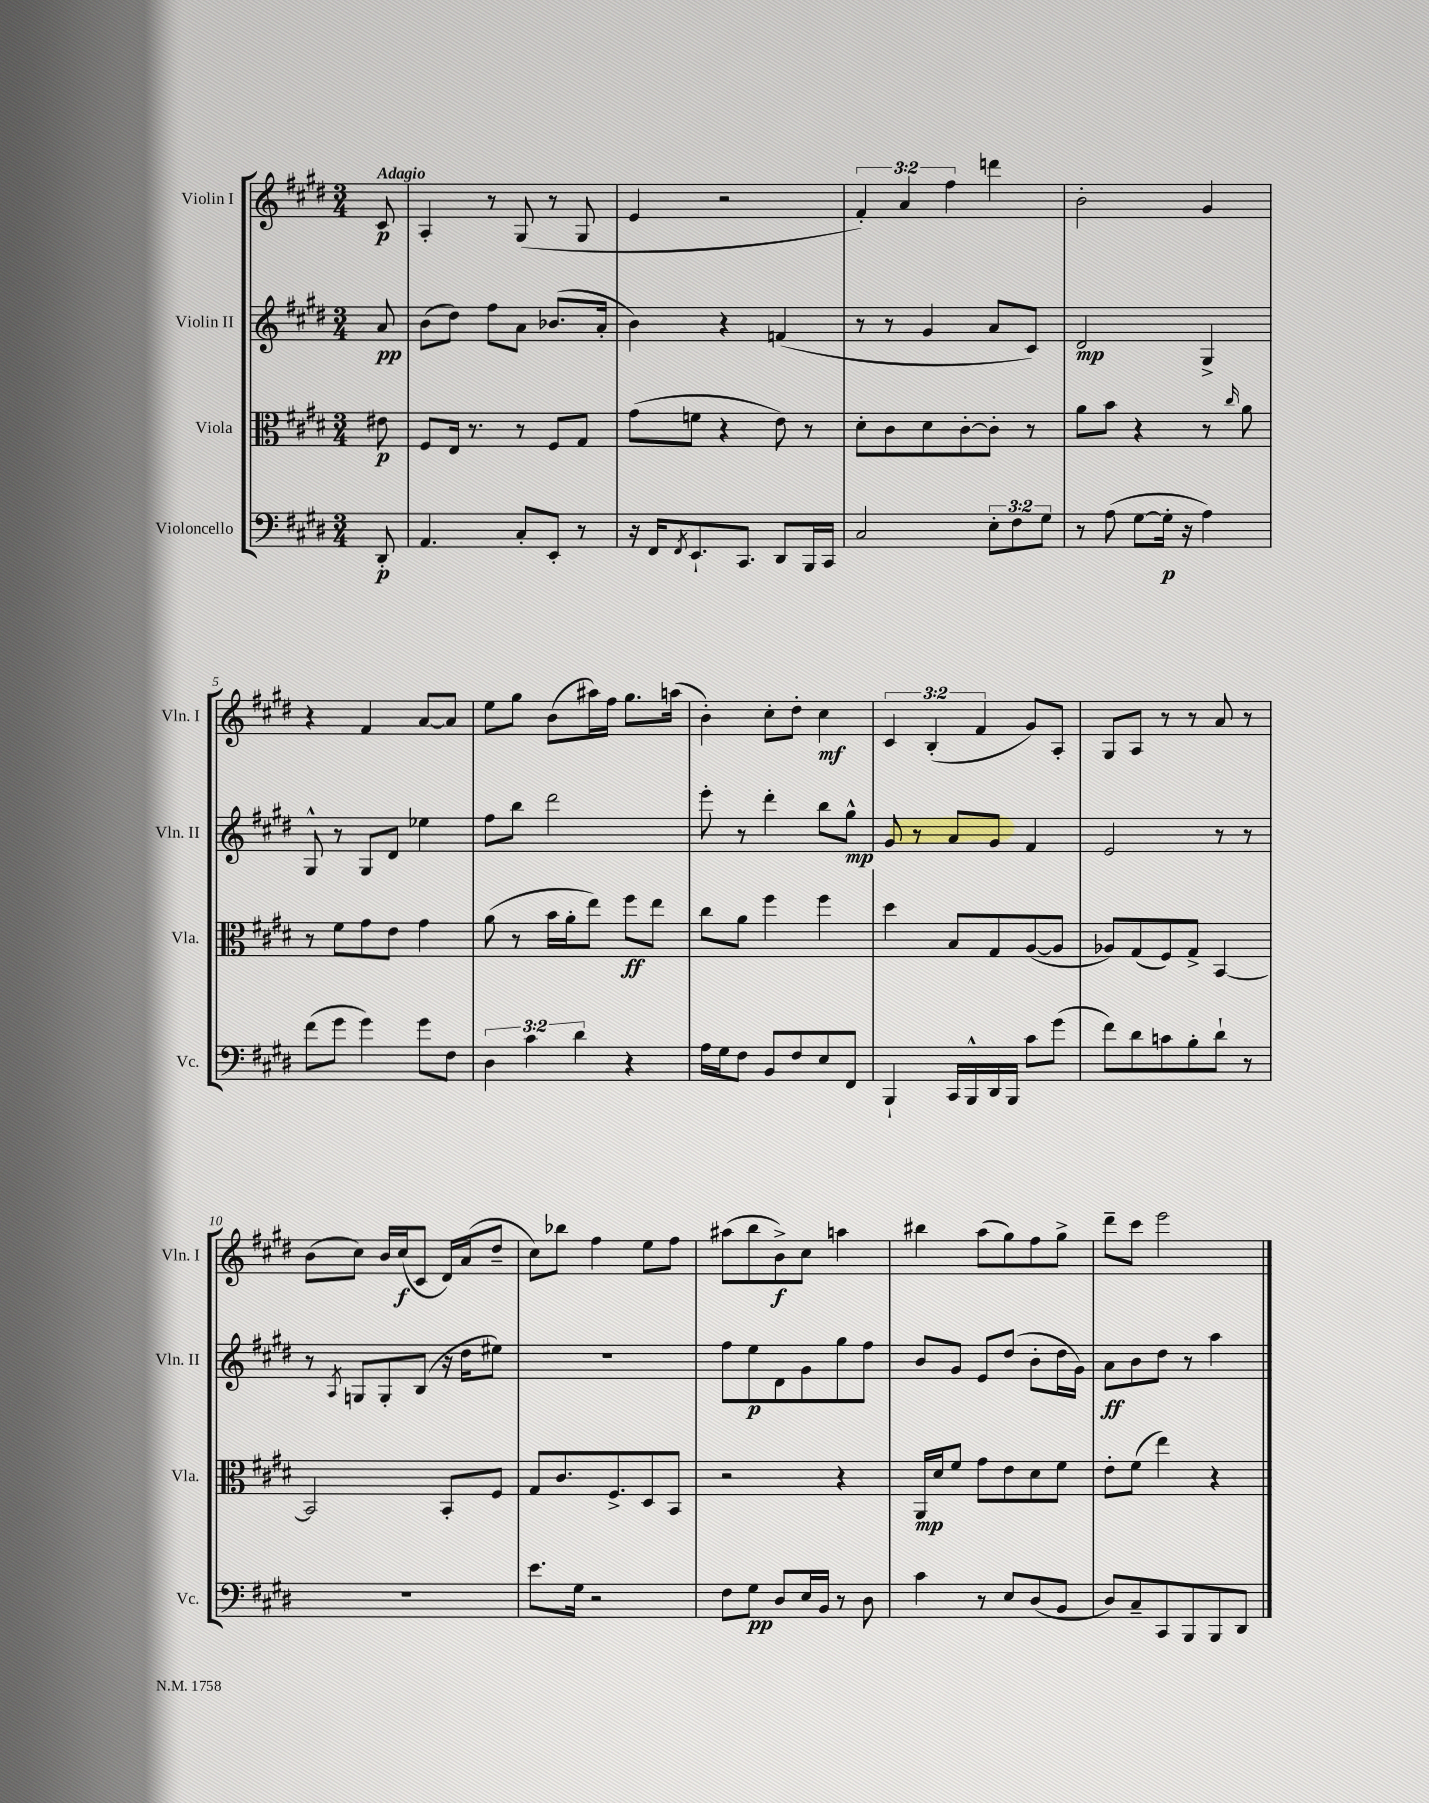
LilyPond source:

<<
\new StaffGroup <<
\new Staff = "s0" \with { instrumentName = "Violin I" shortInstrumentName = "Vln. I" } {
    \clef treble \key e \major \numericTimeSignature \time 3/4 \override Staff.TupletNumber.text = #tuplet-number::calc-fraction-text \partial 8 \tempo "Adagio"
    cis'8\p |
    a4-. r8 gis8( r8 gis8 |
    e'4 r2 |
    \tuplet 3/2 { fis'4-.) a'4 fis''4 } d'''4 |
    b'2-. gis'4 |
    r4 fis'4 a'8~ a'8 |
    e''8 gis''8 b'8( ais''16) fis''16 gis''8. a''16( |
    b'4-.) cis''8-. dis''8-. cis''4\mf |
    \tuplet 3/2 { cis'4 b4-.( fis'4 } gis'8) a8-. |
    gis8 a8 r8 r8 a'8 r8 |
    b'8( cis''8) b'16 cis''16\f( cis'8 dis'16) a'16( dis''8-- |
    cis''8) bes''8 fis''4 e''8 fis''8 |
    ais''8( b''8 b'8->\f) cis''8 a''4 |
    bis''4 a''8( gis''8) fis''8 gis''8-> |
    dis'''8-- cis'''8 e'''2 \bar "|." |
}
\new Staff = "s1" \with { instrumentName = "Violin II" shortInstrumentName = "Vln. II" } {
    \clef treble \key e \major \numericTimeSignature \time 3/4 \partial 8
    a'8\pp |
    b'8( dis''8) fis''8 a'8 bes'8.( a'16-. |
    b'4) r4 f'4( |
    r8 r8 gis'4 a'8 cis'8) |
    dis'2\mp gis4-> |
    gis8-^ r8 gis8 dis'8 ees''4 |
    fis''8 b''8 dis'''2 |
    e'''8-. r8 dis'''4-. b''8 gis''8-^\mp |
    gis'8 r8 a'8 gis'8 fis'4 |
    e'2 r8 r8 |
    r8 \acciaccatura { a8 } g8 g8-. b8( r16 dis''16 eis''8) |
    R2. |
    fis''8 e''8\p dis'8 gis'8 gis''8 fis''8 |
    b'8 gis'8 e'8 dis''8( b'8-. dis''16 gis'16) |
    a'8\ff b'8 dis''8 r8 a''4 \bar "|." |
}
\new Staff = "s2" \with { instrumentName = "Viola" shortInstrumentName = "Vla." } {
    \clef alto \key e \major \numericTimeSignature \time 3/4 \partial 8
    eis'8\p |
    fis8 e16 r8. r8 fis8 gis8 |
    gis'8( f'8 r4 e'8) r8 |
    dis'8-. cis'8 dis'8 cis'8~-. cis'8-. r8 |
    a'8 b'8 r4 r8 \grace { cis''16 } a'8 |
    r8 fis'8 gis'8 e'8 gis'4 |
    a'8( r8 b'16 a'16-. e''8) fis''8\ff e''8 |
    cis''8 a'8 fis''4 fis''4 |
    dis''4 b8 gis8 a8~( a8 |
    aes8) gis8( fis8) gis8-> b,4~ |
    b,2 b,8-. fis8 |
    gis8 cis'8. fis8.-> dis8 b,8 |
    r2 r4 |
    a,16\mp dis'16 fis'8 gis'8 e'8 dis'8 fis'8 |
    e'8-. fis'8( e''4) r4 \bar "|." |
}
\new Staff = "s3" \with { instrumentName = "Violoncello" shortInstrumentName = "Vc." } {
    \clef bass \key e \major \numericTimeSignature \time 3/4 \override Staff.TupletNumber.text = #tuplet-number::calc-fraction-text \partial 8
    dis,8-.\p |
    a,4. cis8-. e,8-. r8 |
    r16 fis,16 \acciaccatura { fis,8 } e,8.-! cis,8. dis,8 b,,16 cis,16 |
    cis2 \tuplet 3/2 { e8-. fis8 gis8 } |
    r8 a8( gis8~ gis16-.\p r16 a4) |
    fis'8( gis'8 gis'4) gis'8 fis8 |
    \tuplet 3/2 { dis4 cis'4 dis'4 } r4 |
    a16 gis16 fis8 b,8 fis8 e8 fis,8 |
    b,,4-! cis,16 b,,16-^ dis,16 b,,16 cis'8 gis'8( |
    fis'8) dis'8 c'8 b8-. dis'8-! r8 |
    R2. |
    e'8. gis16 r2 |
    fis8 gis8\pp dis8 e16 b,16 r8 dis8 |
    cis'4 r8 e8 dis8( b,8 |
    dis8) cis8-- cis,8 b,,8 b,,8 dis,8 \bar "|." |
}
>>
>>
